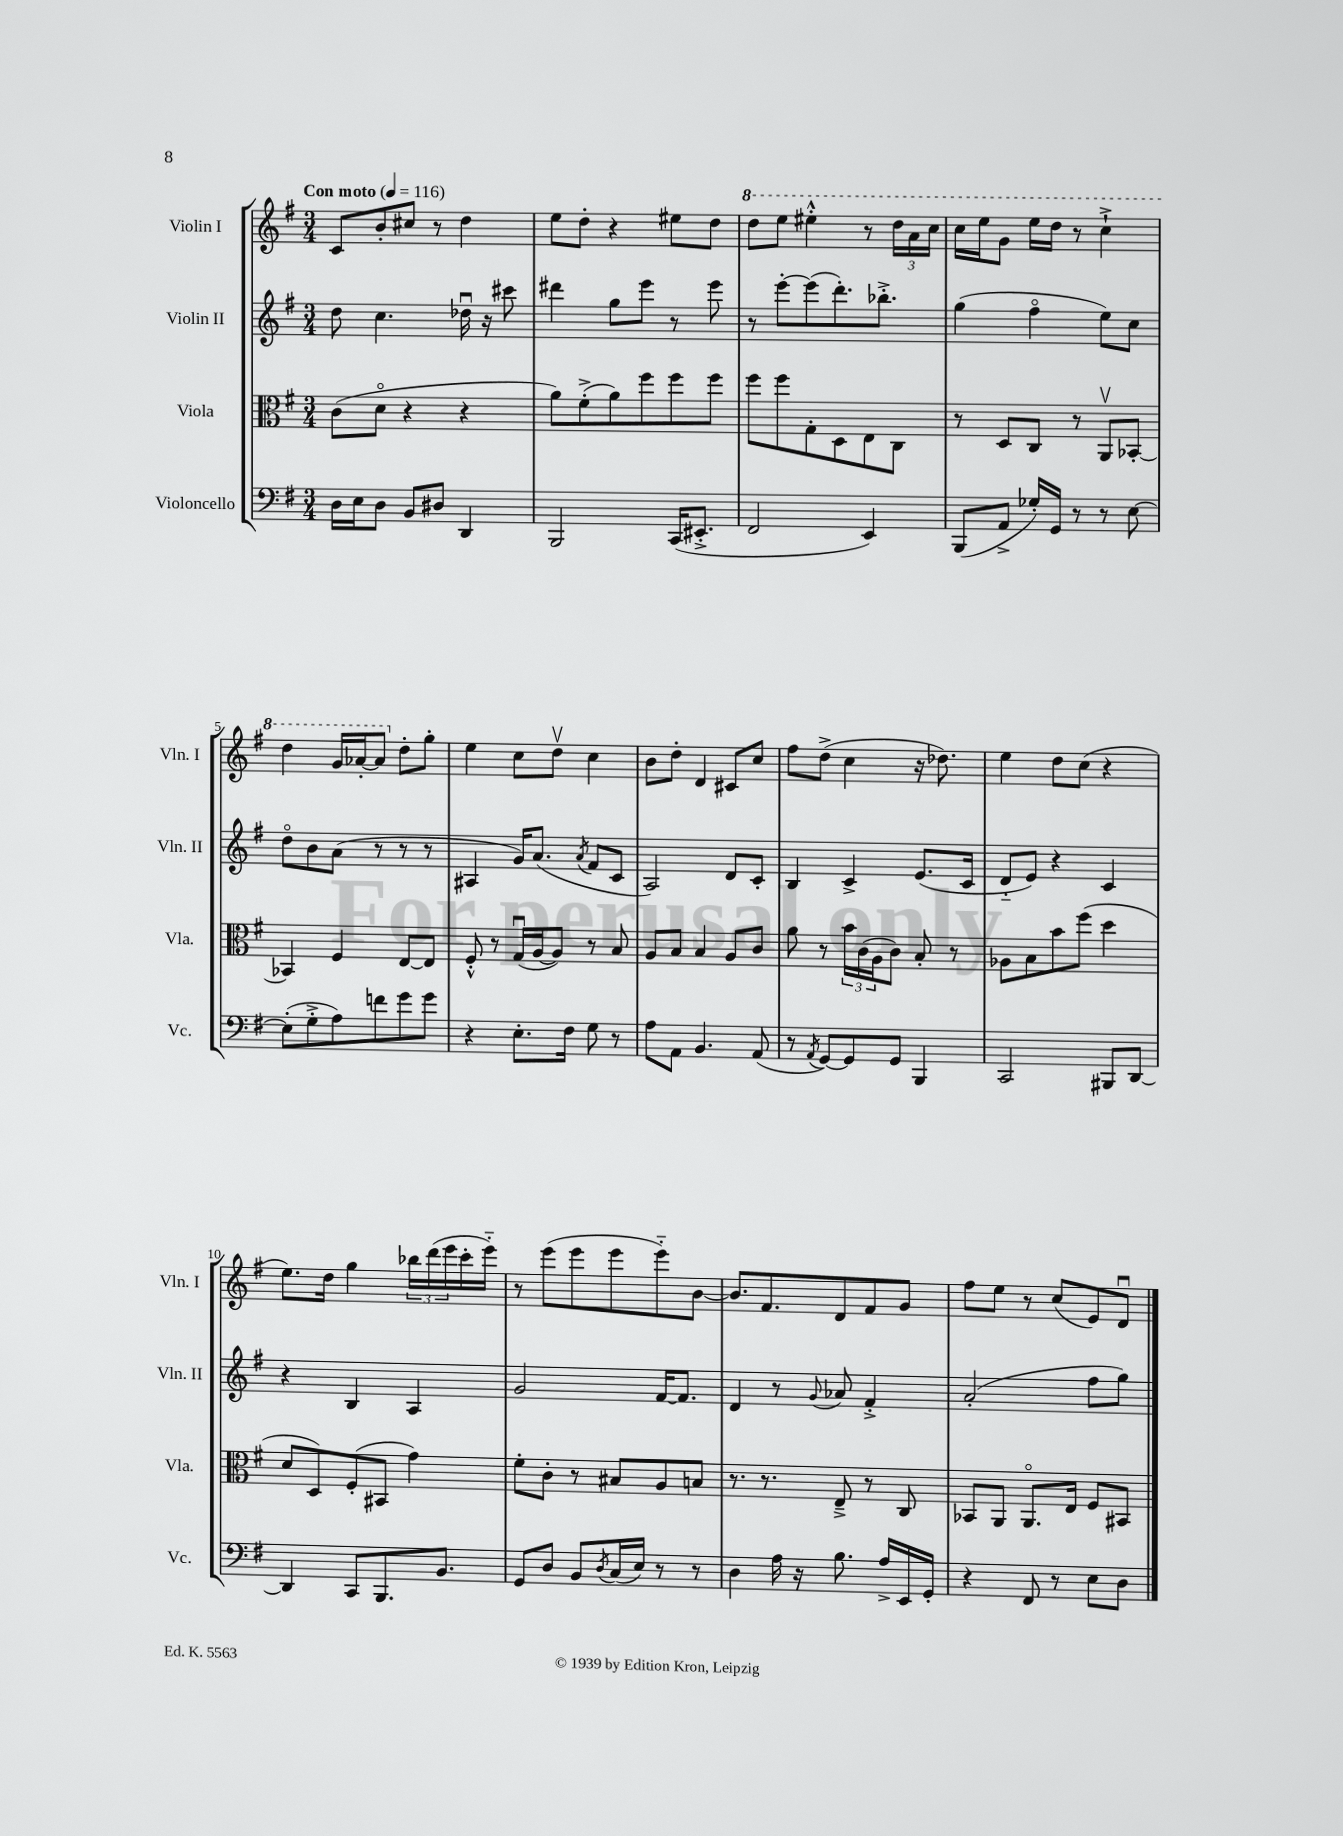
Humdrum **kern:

**kern	**kern	**kern	**kern
*staff4	*staff3	*staff2	*staff1
*clefF4	*clefC3	*clefG2	*clefG2
*k[f#]	*k[f#]	*k[f#]	*k[f#]
*M3/4	*M3/4	*M3/4	*M3/4
*MM116	*MM116	*MM116	*MM116
16D\LL	(8c\L	8dd\	8c/L
16E\J	.	.	.
8D\J	8do\J	4.cc\	8b'/
8BB/L	4r	.	8cc#/J
8D#/J	.	.	8r
4DD/	4r	16dd-u\	4dd\
.	.	16r	.
.	.	8ccc#\	.
=	=	=	=
2BBB/	8a\L)	4ddd#\	8ee\L
.	(8f#'^\	.	8dd'\J
.	8a\)	8gg\L	4r
.	8ff#\	8eee\J	.
(16CC/LK	8ff#\	8r	8ee#\L
8.EE#'^/J	.	.	.
.	8ff#\J	8eee\	8dd\J
=	=	=	=
2FF#/	8ff#\L	8r	8ddd\L
.	8ff#\	[8eee'\L	8eee\J
.	8G'\	(8eee\]	4eee#'^^\
.	8D\	8.ddd'\)	.
4EE/)	8E\	.	8r
.	.	8.bb-'^\J	.
.	8C\J	.	24ddd\LL
.	.	.	24aa\
.	.	.	24ccc\JJ
=	=	=	=
(8BBB/L	8r	(4gg\	16ccc\LL
.	.	.	16eee\J
8AA^/J	8D/L	.	8gg\J
16G-'/LL)	8C/J	4ff#o\	16eee\LL
16GG/JJ	.	.	16ddd\JJ
8r	8r	.	8r
8r	8AAv/L	8ee\L)	4ccc`^\
[8E\	[8BB-'/J	8cc\J	.
=	=	=	=
(8E'\]L	4BB-/]	8ddo\L	4ddd\
8G'^\	.	8b\	.
8A\)	4F#/	(8a\J	16gg/LL
.	.	.	[16aa-'/J
8f\	.	8r	8aa-/]J
8g\	[8E/L	8r	8dd'\L
8g\J	8E/]J	8r	8gg'\J
=	=	=	=
4r	8F#'^^/	4A#/	4ee\
.	8r	.	.
8.E'\L	(16Gu/LL	16g/LK)	8cc\L
.	[16A/J	(8.a/J	.
.	8A/]J)	.	8ddv\J
16F#\Jk	.	.	.
.	.	8qa/	.
8G\	8r	8f#/L	4cc\
8r	8B/	8c/J	.
=	=	=	=
8A\L	8A/L	2A/)	8b\L
8AA\J	8B/J	.	8dd'\J
4.BB/	4B/	.	4d/
.	8A/L	8d/L	8c#/L
(8AA/	8c/J	8c'/J	8cc/J
=	=	=	=
8r	8a\	4B/	8ff#\L
8qAA/	.	.	.
[8GG/L)	8r	.	(8dd^\J
8GG/]	24b\LL	4c^/	4cc\
.	(24c\	.	.
.	24A\J	.	.
8GG/J	8c\J)	.	.
4BBB/	8B'/	(8.e/L	16r
.	.	.	8.dd-\)
.	8r	.	.
.	.	16c/Jk	.
=	=	=	=
2CC/	8A-\L	8d'~/L	4ee\
.	8B\	8e/J)	.
.	8b\	4r	8dd\L
.	(8ff#\J	.	(8cc\J
8BBB#/L	4dd\	4c/	4r
[8DD/J	.	.	.
=	=	=	=
4DD/]	8d/L	4r	8.ee\L)
.	8D/)	.	.
.	.	.	16dd\Jk
8CC/L	(8F#'/	4B/	4gg\
8.BBB/	8BB#/J	.	.
.	4g\)	4A/	24bb-\LL
.	.	.	(24ddd\
8.BB/J	.	.	.
.	.	.	24eee\
.	.	.	16ccc'\
.	.	.	16eee'~\JJ)
=	=	=	=
8GG/L	8f#'\L	2g/	8r
8D/J	8c'\J	.	(8eee\L
8BB/L	8r	.	8eee\
8qD/	.	.	.
(16C/L	8B#/L	.	8eee\
16E/JJ)	.	.	.
8r	8A/	[16f#/LK	8eee'~\)
.	.	8.f#/]J	.
8r	8B/J	.	[8b\J
=	=	=	=
4D\	8.r	4d/	8.b/]L
.	8.r	.	8.f#/
16A\	.	8r	.
16r	.	.	.
.	.	8qqg/	.
8.B\	8E~^/	8a-/	8d/
.	8r	4f#'^/	8f#/
16A^/LL	.	.	.
16EE/	8C/	.	8g/J
16GG'/JJ	.	.	.
=	=	=	=
4r	8BB-/L	(2a'/	8ff#\L
.	8AA/J	.	8ee\J
8FF#/	8.AAo/L	.	8r
8r	.	.	(8cc/L
.	16E/Jk	.	.
8E\L	8F#/L	8ff#\L	8e/)
8D\J	8BB#/J	8gg\J)	8du/J
==	==	==	==
*-	*-	*-	*-
